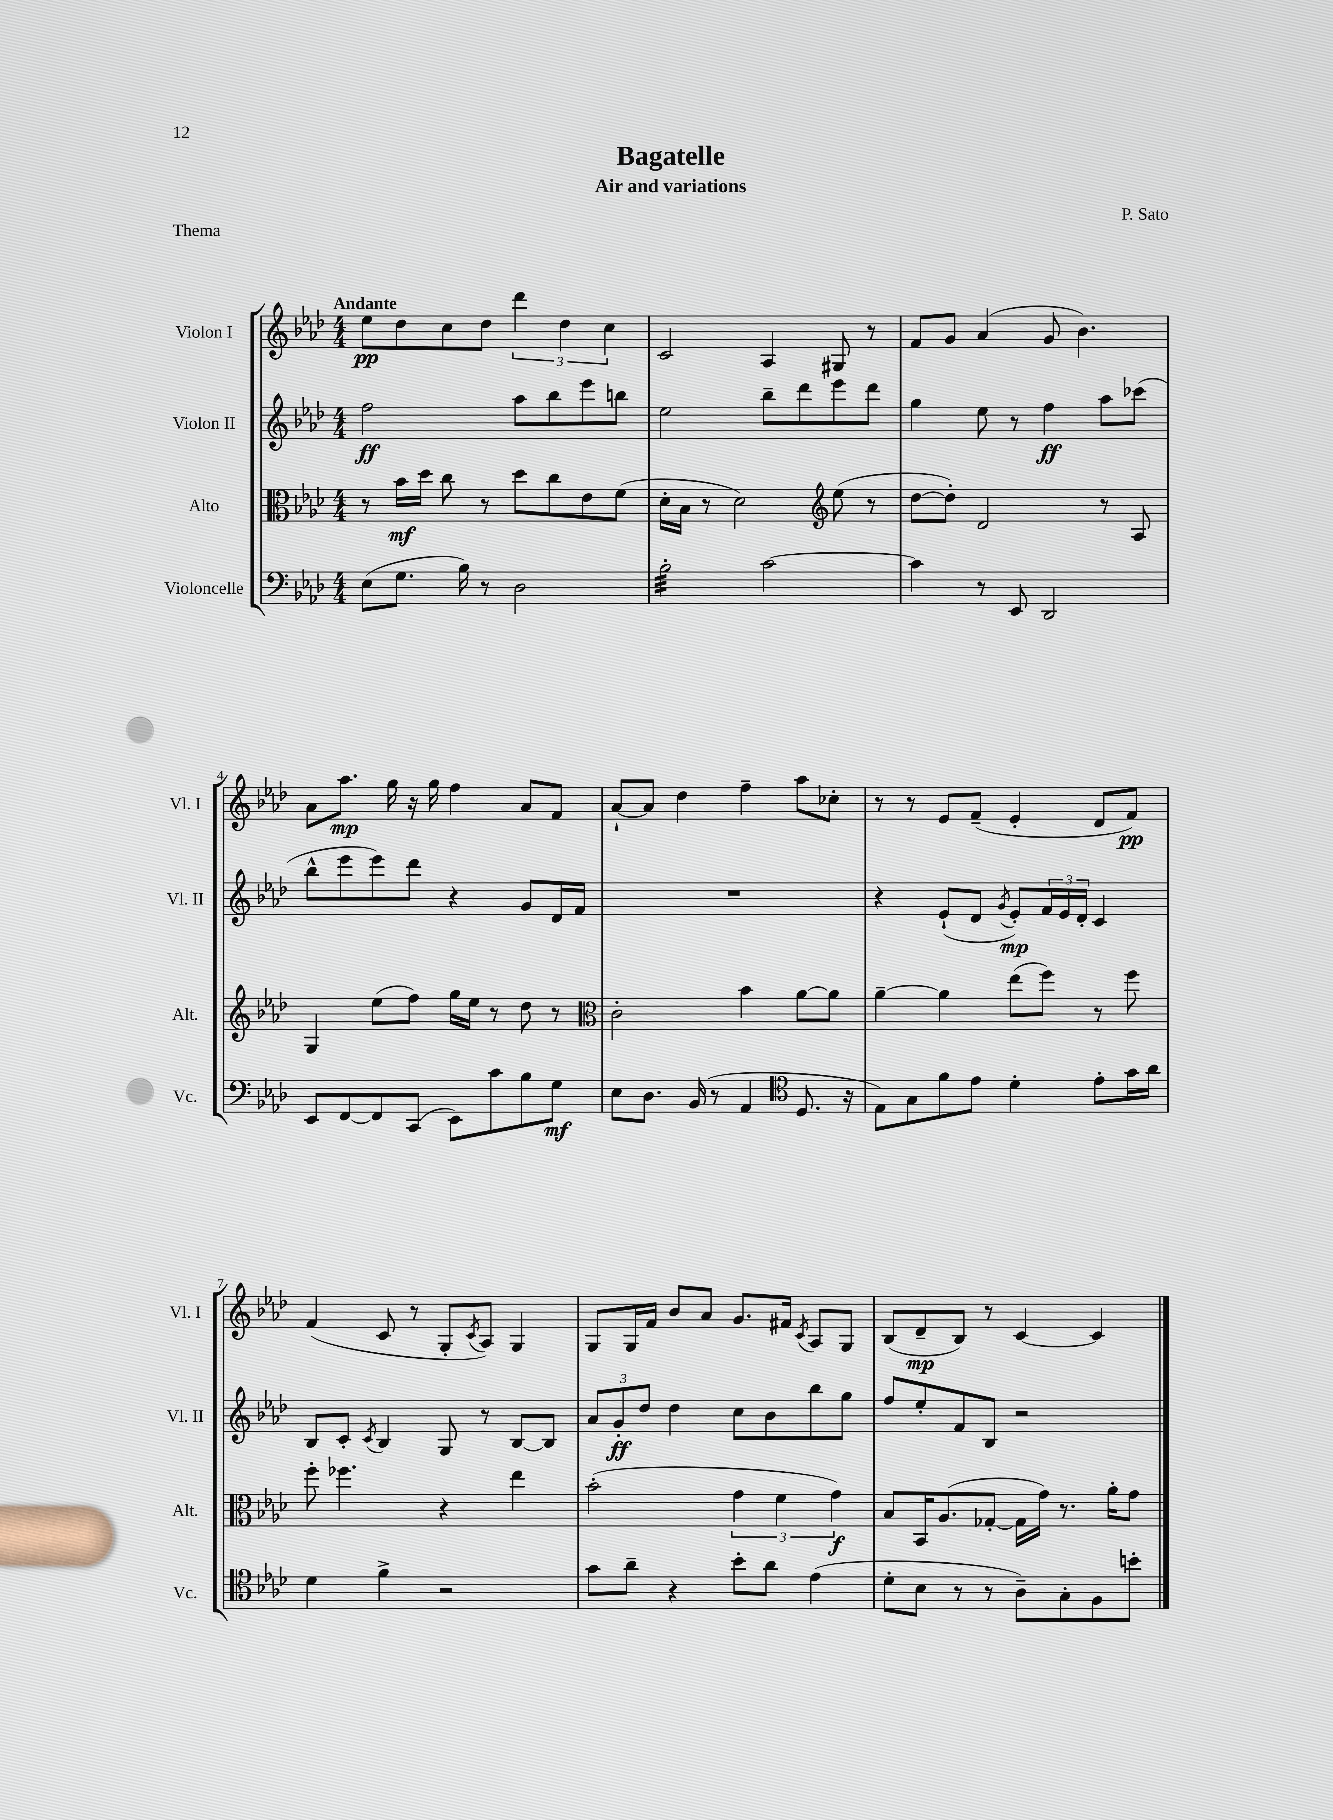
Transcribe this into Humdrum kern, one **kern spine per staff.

**kern	**kern	**kern	**kern
*staff4	*staff3	*staff2	*staff1
*clefF4	*clefC3	*clefG2	*clefG2
*k[b-e-a-d-]	*k[b-e-a-d-]	*k[b-e-a-d-]	*k[b-e-a-d-]
*M4/4	*M4/4	*M4/4	*M4/4
(8E-	8r	2ff	8ee-
8.G	16b-	.	8dd-
.	16dd-	.	.
.	8cc	.	8cc
16B-)	.	.	.
8r	8r	.	8dd-
2D-	8dd-	8aa-	6ddd-
.	8cc	8bb-	.
.	.	.	6dd-
.	8e-	8eee-	.
.	.	.	6cc
.	(8f	8bb	.
=	=	=	=
2B-'	16d-'	2ee-	2c
.	16B-	.	.
.	8r	.	.
.	2d-)	.	.
[2c	.	8bb-~	4A-
.	.	8ddd-	.
*	*clefG2	*	*
.	(8ee-	8eee-	8G#
.	8r	8ddd-	8r
=	=	=	=
4c]	[8dd-	4gg	8f
.	8dd-'])	.	8g
8r	2d-	8ee-	(4a-
8EE-	.	8r	.
2DD-	.	4ff	8g
.	.	.	4.b-)
.	8r	8aa-	.
.	8A-	(8ccc-	.
=	=	=	=
8EE-	4G	8bb-^^	8a-
[8FF	.	8eee-	8.aa-
8FF]	(8ee-	8eee-)	.
.	.	.	16gg
(8CC	8ff)	8ddd-	16r
.	.	.	16gg
8EE-)	16gg	4r	4ff
.	16ee-	.	.
8c	8r	.	.
8B-	8dd-	8g	8a-
8G	8r	16d-	8f
.	.	16f	.
=	=	=	=
*	*clefC3	*	*
8E-	2c'	1r	[8a-`
8.D-	.	.	8a-]
.	.	.	4dd-
(16BB-	.	.	.
8r	.	.	.
4AA-	4b-	.	4ff~
*clefC4	*	*	*
8.D-	[8a-	.	8aa-
.	8a-]	.	8cc-'
16r	.	.	.
=	=	=	=
8E-)	[4a-~	4r	8r
8G	.	.	8r
8f	4a-]	(8e-`	8e-
8e-	.	8d-	(8f~
.	.	8qg	.
4d-'	(8ee-	8e-')	4e-'
.	8ff)	24f	.
.	.	24e-	.
.	.	24d-'	.
8e-'	8r	4c	8d-
16g	8ff	.	8f)
16a-	.	.	.
=	=	=	=
4d-	8ff'	8B-	(4f
.	4.ff-	8c'	.
.	.	8qc	.
4f^	.	4B-	8c
.	.	.	8r
2r	4r	8G	8G'
.	.	.	8qc
.	.	8r	8A-)
.	4ee-	[8B-	4G
.	.	8B-]	.
=	=	=	=
8g	(2b-'	12a-	8G
.	.	12g'	.
8a-~	.	.	16G
.	.	12dd-	.
.	.	.	16f
4r	.	4dd-	8b-
.	.	.	8a-
8b-'	6g	8cc	8.g
8a-	.	8b-	.
.	6f	.	.
.	.	.	16f#
.	.	.	8qc
(4e-	.	8bb-	8A-
.	6g)	.	.
.	.	8gg	8G
=	=	=	=
8d-'	8B-	8ff	(8B-
8B-	16BB-	8ee-'	8d-~
.	(8.A-	.	.
8r	.	8f	8B-)
8r	[8G-'	8B-	8r
8A-~)	16G-]	2r	[4c
.	16g)	.	.
8G'	8.r	.	.
8F	.	.	4c]
.	16a-'	.	.
8b'	8g	.	.
==	==	==	==
*-	*-	*-	*-
